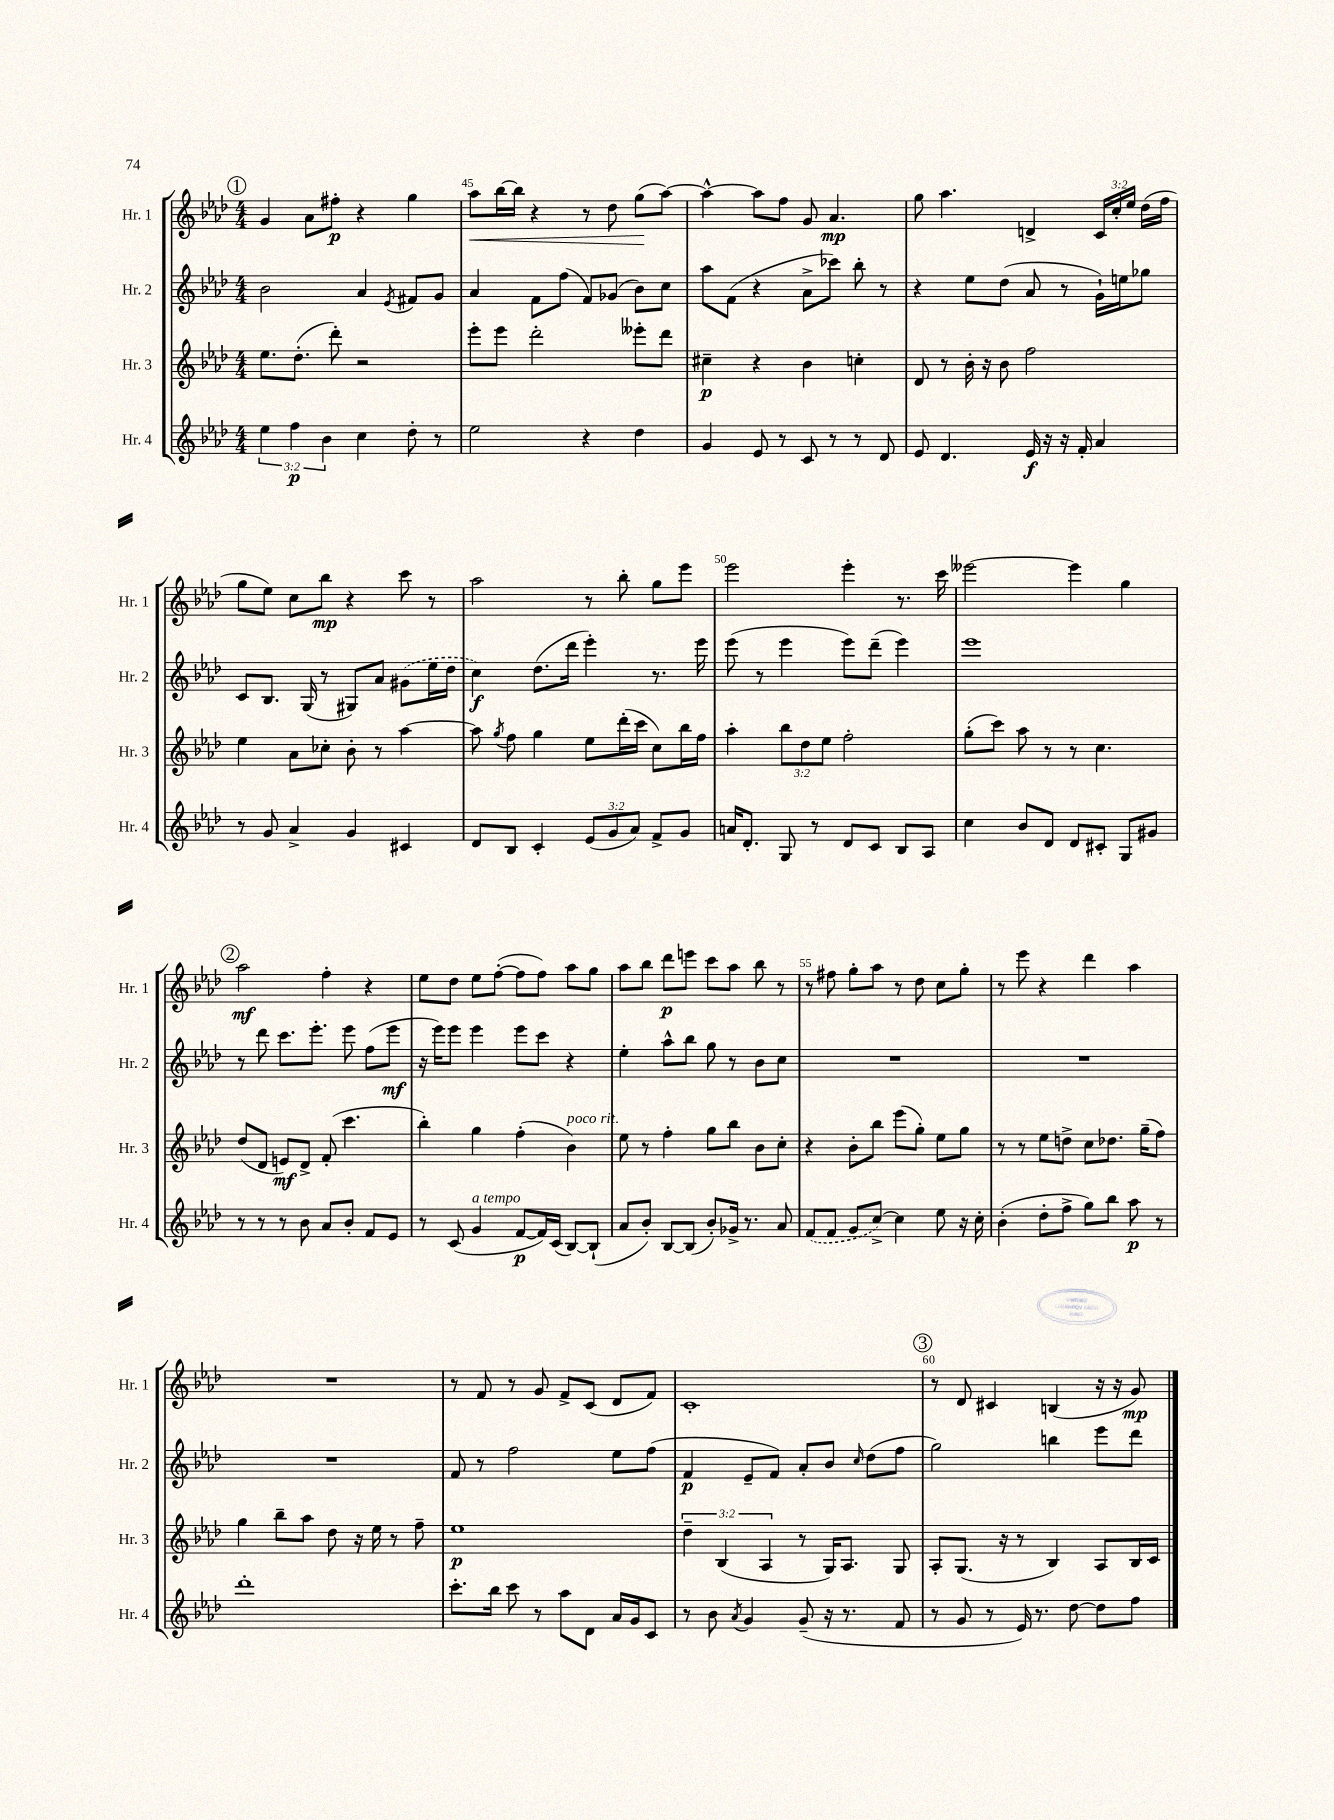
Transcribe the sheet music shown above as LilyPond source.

<<
\new StaffGroup <<
\new Staff = "s0" \with { instrumentName = "Hr. 1" shortInstrumentName = "Hr. 1" } {
    \clef treble \key aes \major \numericTimeSignature \time 4/4 \override Staff.TupletNumber.text = #tuplet-number::calc-fraction-text
    \autoBeamOff \mark \markup { \circle "1" } g'4 aes'8[ fis''8]-.\p r4 g''4 |
    aes''8[\< bes''16~ bes''16] r4 r8 des''8 g''8[\!( aes''8]~) |
    aes''4~-^ aes''8[ f''8] g'8 aes'4.\mp |
    g''8 aes''4. d'4-> \tuplet 3/2 { c'16[ c''16-. ees''16] } des''16[( f''16] |
    g''8[ ees''8]) c''8[ bes''8]\mp r4 c'''8 r8 |
    aes''2 r8 bes''8-. g''8[ ees'''8] |
    ees'''2 ees'''4-. r8. c'''16 |
    eeses'''2~ eeses'''4 g''4 |
    \mark \markup { \circle "2" } aes''2\mf f''4-. r4 |
    ees''8[ des''8] ees''8[ f''8]~-.( f''8[ f''8]) aes''8[ g''8] |
    aes''8[ bes''8] des'''8[\p e'''8] c'''8[ aes''8] bes''8 r8 |
    r8 fis''8 g''8[-. aes''8] r8 des''8 c''8[ g''8]-. |
    r8 ees'''8 r4 des'''4 aes''4 |
    R1 |
    r8 f'8 r8 g'8 f'8[-> c'8]( des'8[ f'8]) |
    c'1-. |
    \mark \markup { \circle "3" } r8 des'8 cis'4 b4( r16 r16 g'8\mp) \bar "|." |
}
\new Staff = "s1" \with { instrumentName = "Hr. 2" shortInstrumentName = "Hr. 2" } {
    \clef treble \key aes \major \numericTimeSignature \time 4/4
    \autoBeamOff \mark \markup { \circle "1" } bes'2 aes'4 \acciaccatura { ees'8 } fis'8[ g'8] |
    aes'4 f'8[ f''8]( f'8[) ges'8]( bes'8[) c''8] |
    aes''8[ f'8]( r4 aes'8[-> ces'''8]) bes''8-. r8 |
    r4 ees''8[ des''8]( aes'8 r8 g'16[-!) e''16 ges''8] |
    c'8[ bes8.] g16( r8 gis8[) aes'8] \once \slurDashed gis'8[( ees''16 des''16] |
    c''4\f) des''8.[( des'''16] ees'''4-.) r8. ees'''16 |
    ees'''8( r8 ees'''4 ees'''8[) des'''8]--( ees'''4) |
    ees'''1 |
    \mark \markup { \circle "2" } r8 des'''8 c'''8.[ ees'''8.]-. ees'''8 f''8[( ees'''8]\mf |
    r16 ees'''16[) ees'''8] ees'''4 ees'''8[ c'''8] r4 |
    ees''4-. aes''8[-^ bes''8] g''8 r8 bes'8[ c''8] |
    R1 |
    R1 |
    R1 |
    f'8 r8 f''2 ees''8[ f''8]( |
    f'4\p ees'8[-- f'8]) aes'8[-. bes'8] \grace { c''16 } des''8[( f''8] |
    \mark \markup { \circle "3" } g''2) b''4 ees'''8[ des'''8] \bar "|." |
}
\new Staff = "s2" \with { instrumentName = "Hr. 3" shortInstrumentName = "Hr. 3" } {
    \clef treble \key aes \major \numericTimeSignature \time 4/4 \override Staff.TupletNumber.text = #tuplet-number::calc-fraction-text
    \autoBeamOff \mark \markup { \circle "1" } ees''8.[ des''8.]-.( des'''8-.) r2 |
    ees'''8[-. ees'''8] des'''2-. eeses'''8[-. des'''8] |
    cis''4--\p r4 bes'4 c''4-. |
    des'8 r8 bes'16-. r16 bes'8 f''2 |
    ees''4 aes'8[ ces''8]-. bes'8-. r8 aes''4~ |
    aes''8 \acciaccatura { g''8 } f''8 g''4 ees''8[ des'''16-.( c'''16] c''8[) bes''16 f''16] |
    aes''4-. \tuplet 3/2 { bes''8[ des''8 ees''8] } f''2-. |
    g''8[-.( c'''8]) aes''8 r8 r8 c''4. |
    \mark \markup { \circle "2" } des''8[( des'8] e'8[\mf) des'8]-> f'8-.( c'''4. |
    bes''4-.) g''4 f''4-.( bes'4^\markup { \italic "poco rit." }) |
    ees''8 r8 f''4-. g''8[ bes''8] bes'8[ c''8]-. |
    r4 bes'8[-. bes''8] ees'''8[( g''8]-.) ees''8[ g''8] |
    r8 r8 ees''8[ d''8]-> c''8[ des''8.] g''16[--( f''8]) |
    g''4 bes''8[-- aes''8] des''8 r16 ees''16 r8 f''8-- |
    ees''1\p |
    \tuplet 3/2 { des''4-- bes4( aes4 } r8 g16[) aes8.] g8 |
    \mark \markup { \circle "3" } aes8[-. g8.]( r16 r8 bes4) aes8[ bes16 c'16] \bar "|." |
}
\new Staff = "s3" \with { instrumentName = "Hr. 4" shortInstrumentName = "Hr. 4" } {
    \clef treble \key aes \major \numericTimeSignature \time 4/4 \override Staff.TupletNumber.text = #tuplet-number::calc-fraction-text
    \autoBeamOff \mark \markup { \circle "1" } \tuplet 3/2 { ees''4 f''4\p bes'4 } c''4 des''8-. r8 |
    ees''2 r4 des''4 |
    g'4 ees'8 r8 c'8 r8 r8 des'8 |
    ees'8 des'4. ees'16\f r16 r16 f'16-. aes'4 |
    r8 g'8 aes'4-> g'4 cis'4 |
    des'8[ bes8] c'4-. \tuplet 3/2 { ees'8[( g'8 aes'8]) } f'8[-> g'8] |
    a'16[ des'8.]-. g8 r8 des'8[ c'8] bes8[ aes8] |
    c''4 bes'8[ des'8] des'8[ cis'8]-. g8[ gis'8] |
    \mark \markup { \circle "2" } r8 r8 r8 bes'8 aes'8[ bes'8]-. f'8[ ees'8] |
    r8 c'8( g'4^\markup { \italic "a tempo" } f'8[~\p f'16) c'16]( bes8[~) bes8]-!( |
    aes'8[ bes'8]-.) bes8[~ bes8]( bes'8[-.) ges'16]-> r8. aes'8 |
    \once \slurDashed f'8[( f'8] g'8[ c''8]~->) c''4 ees''8 r16 c''16-. |
    bes'4-.( des''8[-. f''8]-> g''8[) bes''8] aes''8\p r8 |
    des'''1-. |
    c'''8.[-. bes''16] c'''8 r8 aes''8[ des'8] aes'16[ g'16 c'8] |
    r8 bes'8 \acciaccatura { aes'8 } g'4 g'8--( r16 r8. f'8 |
    \mark \markup { \circle "3" } r8 g'8 r8 ees'16) r8. des''8~ des''8[ f''8] \bar "|." |
}
>>
>>
\layout { \context { \Score currentBarNumber = #44 \override BarNumber.break-visibility = ##(#f #t #t) barNumberVisibility = #(every-nth-bar-number-visible 5) } }
